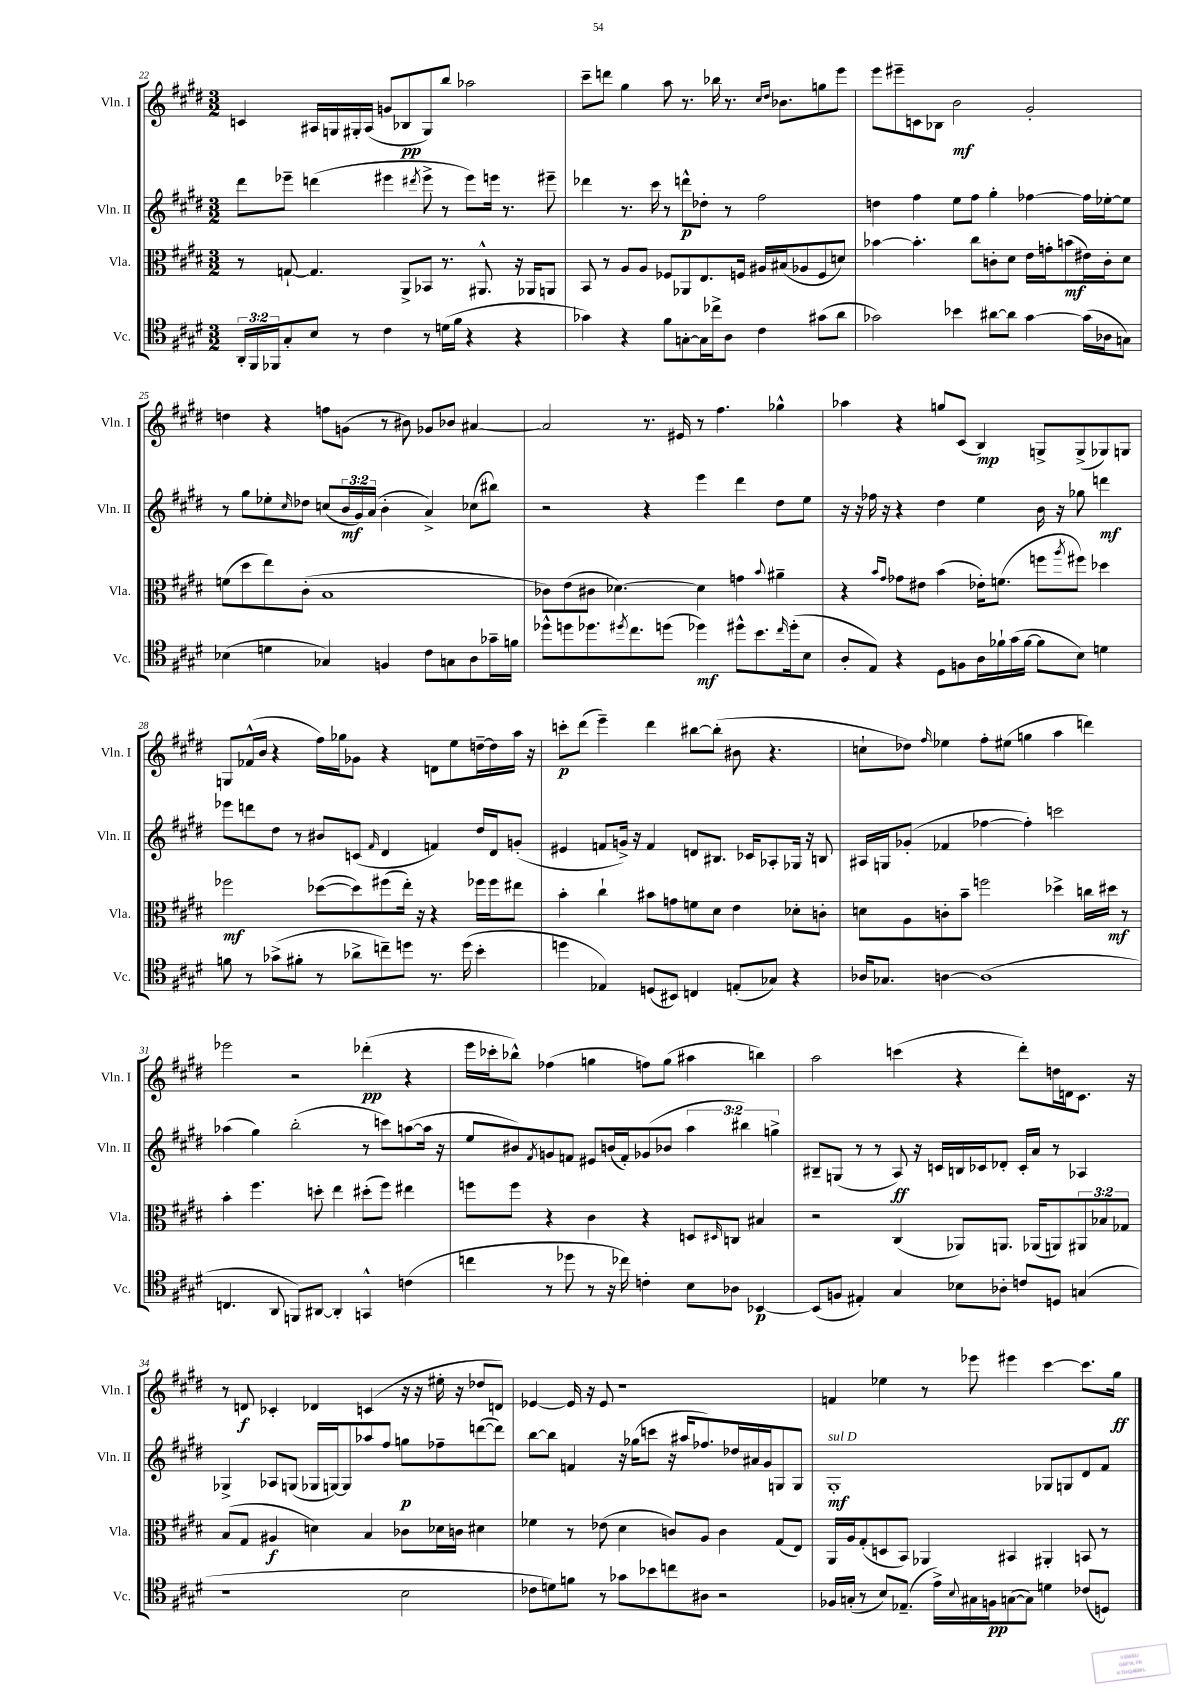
<<
\new StaffGroup <<
\new Staff = "s0" \with { instrumentName = "Vln. I" shortInstrumentName = "Vln. I" } {
    \clef treble \key e \major \numericTimeSignature \time 3/2
    c'4 ais16 g16 gis16-. ais16( g'8 bes8\pp gis8) b''8 aes''2 |
    cis'''8-- d'''8 gis''4 a''8 r8. bes''16 r8. \grace { cis''16 dis''16 } bes'8. g''8 e'''8 |
    e'''8 eis'''8-- c'8 bes8 b'2\mf gis'2-. |
    d''4 r4 f''8 g'8( r8 bis'8) ges'8 bes'8 ais'4~ |
    ais'2 r8. eis'16 r8 fis''4. ges''4-^ |
    aes''4 r4 g''8 cis'8( b4\mp) g8-> g8->( ges8) g8 |
    g8 fes'16-^( b'16 r4 fis''16) ges''16 ges'8 r4 d'8 e''8 d''16~-- d''16 a''16 r16 |
    c'''8-.\p dis'''8( e'''4--) dis'''4 bis''8~ bis''8-.( bis'8 r4. |
    c''8-! des''8) \grace { fis''16 } ees''4 fis''8-. eis''8( g''4 a''4 d'''4) |
    ees'''2 r2 des'''4-.\pp( r4 |
    e'''16 ces'''16-. bes''8-^) fes''4( g''4 f''8) g''8( ais''4 b''4) |
    a''2 c'''4( r4 dis'''8-.) d''16 d'16 cis'8. r16 |
    r8 d'8\f ces'4-. des'4 c'4( r16 r16 eis''16-. r16 des''8 d'8) |
    ees'4~ ees'16 r16 ees'8 r1 |
    f'4 ees''4 r8 ees'''8 eis'''4 cis'''4~ cis'''8. gis''16\ff \bar "|." |
}
\new Staff = "s1" \with { instrumentName = "Vln. II" shortInstrumentName = "Vln. II" } {
    \clef treble \key e \major \numericTimeSignature \time 3/2 \override Staff.TupletNumber.text = #tuplet-number::calc-fraction-text
    dis'''8 ees'''8-- d'''4( eis'''4 \acciaccatura { dis'''8 } eis'''8-> r8 eis'''8) e'''16 r8. eis'''8-- |
    des'''4 r8. cis'''16 r8 d'''8-^\p des''8-. r8 fis''2 |
    d''4 fis''4 e''8 fis''8 gis''4-. fes''4~ fes''16 ees''16~-. ees''8 |
    r8 gis''8 ees''8-. \grace { cis''16 } des''8 c''8( \tuplet 3/2 { b'16\mf gis'16) a'16( } b'4-. a'4->) ces''8( bis''8) |
    r2 r4 e'''4 dis'''4 dis''8 e''8 |
    r16 r16 fes''16 r16 r4 dis''4 e''4 b'16 r16 ges''8 d'''4\mf |
    ees'''8 d'''8 dis''8 r8 bis'8 c'8( \grace { fis'16 } dis'4 f'4) dis''16 dis'16 g'8-.( |
    eis'4 f'8 g'16->) r16 f'4 d'8 bis8. ces'16 aes8-. ges16 r16 b8 |
    ais16 g16 ges'8-.( fes'4 fes''4~ fes''4-.) c'''2 |
    aes''4( gis''4) b''2-.( r8 c'''8) a''8~( a''16 r16 |
    e''8 bis'8) \acciaccatura { fis'8 } g'8 f'8 eis'8 b'16( f'16-.) ges'8( bes'8 \tuplet 3/2 { a''4 bis''4) g''4-> } |
    bis8-- g8( r8 r8 a8\ff) r16 c'16 b16 ces'16 des'8-. ces'16-. a'16 r8 aes4 |
    ges4-> aes8 g8( ges16 g16~) g8 aes''8 fis''8 g''8\p fes''8-- d'''8~( d'''8) |
    b''8~ b''8 f'4 r16 ges''16( c'''8 r16 ais''16 fes''8.) des''16 ais'16 gis'16 g8 g8 |
    gis1-.\mf^\markup { \italic "sul D" } ges8 g8 dis'8 fis'8 \bar "|." |
}
\new Staff = "s2" \with { instrumentName = "Vla." shortInstrumentName = "Vla." } {
    \clef alto \key e \major \numericTimeSignature \time 3/2 \override Staff.TupletNumber.text = #tuplet-number::calc-fraction-text
    r8 g8~-! g4. a,8-> bes,8 r8. ais,8.-^ r16 aes,16 a,8 |
    b,8 r8 a8 a8 fes8 aes,8 e8. f16 ais16 bis16( aes8 f8 d'8) |
    bes'4~ bes'4.-. cis''8 c'8-. dis'8 e'16 g'16-. b'8\mf( eis'16) c'16-. dis'8 |
    f'8( dis''8 e''8) cis'8-.( b1 |
    ces'8) e'8( cis'8 des'4.~) des'4 g'4 \appoggiatura { b'8 } ais'4-- |
    r4 \grace { b'16 gis'16 } ges'8 eis'8 b'4( ees'16-.) f'8.( f''8 \acciaccatura { a''8 } fis''8) des''4 |
    fes''2\mf des''8~( des''8) fis''8( e''16-.) r16 r4 fes''16 fes''16 eis''8 |
    b'4-. cis''4-! bis'8 g'8 f'8 dis'8 e'4 des'8-. c'8-. |
    d'8 a8 c'8-. b'8-- f''2 des''4-> c''16 dis''16\mf r8 |
    b'4-. fis''4. d''8-. e''4 dis''8-.( fis''8) eis''4 |
    f''8 f''8 r4 cis'4 r4 d8 \grace { dis16 } c8 bis4 |
    r2 cis4( aes,8) a,8. aes,16( a,8) \tuplet 3/2 { ais,8 bes8 ges8 } |
    b8( gis8 ais4\f d'4) b4 ces'8 des'16 c'16 dis'4 |
    fes'4 r8 ees'8( dis'4 c'8) a8 c'4 gis8( e8) |
    a,16 a16 gis8-.( d8 b,8) aes,4 bis,4 ais,4-. b,8 r8 \bar "|." |
}
\new Staff = "s3" \with { instrumentName = "Vc." shortInstrumentName = "Vc." } {
    \clef tenor \key e \major \numericTimeSignature \time 3/2 \override Staff.TupletNumber.text = #tuplet-number::calc-fraction-text
    \tuplet 3/2 { a,16-. fis,16 fes,16 } gis8-. b8 r8 cis'4 r8 d'16( fis'16 r4 r4 |
    ges'4) r4 fis'8 g8~-. g16 ces''16-> a8 cis'4 gis'8( a'8 |
    ges'2) bes'4 ais'8~ ais'8 ges'4~ ges'16( aes16 g8) |
    bes4( d'4 ges4) f4 cis'8 g8 a8 ges'16-- f'16 |
    des''8-^ d''8 des''8. \acciaccatura { dis''8 } cis''8. d''8( des''4\mf) dis''8-^ b'8. \grace { cis''16 } dis''16-.( b8 |
    a8-. e8) r4 dis8 f8 a16 fes'16-! gis'16( fes'16~ fes'8 b8) d'4 |
    f'8 r8 ges'8->( fis'8-. r8 aes'8-> c''8--) d''8 r8. d''16( b'4-. |
    d''4 ees4) d8( bis,8) c4 e8-.( ges8) r4 |
    aes16 ges8. a4~ a1( |
    c4. a,8 f,8) ais,8~ ais,4-. g,4-^ c'4( |
    c''4 r8 des''8 r8 r16 ces''16) c'4-. b8 aes8 bes,4~\p |
    bes,8( f8 eis4-.) gis4 bes8 aes8-. c'8 d8 g4( |
    r1 b2 |
    ces'8 d'8) f'8 r8 ges'8 bes'8 c''8 ais8 r2 |
    fes16 g16-.( r8 b8) ees8.--( e'16->) \appoggiatura { b8 } gis16 f16\pp g8~( g8) d'4 ces'8( d8) \bar "|." |
}
>>
>>
\layout { \context { \Score currentBarNumber = #22 } }
